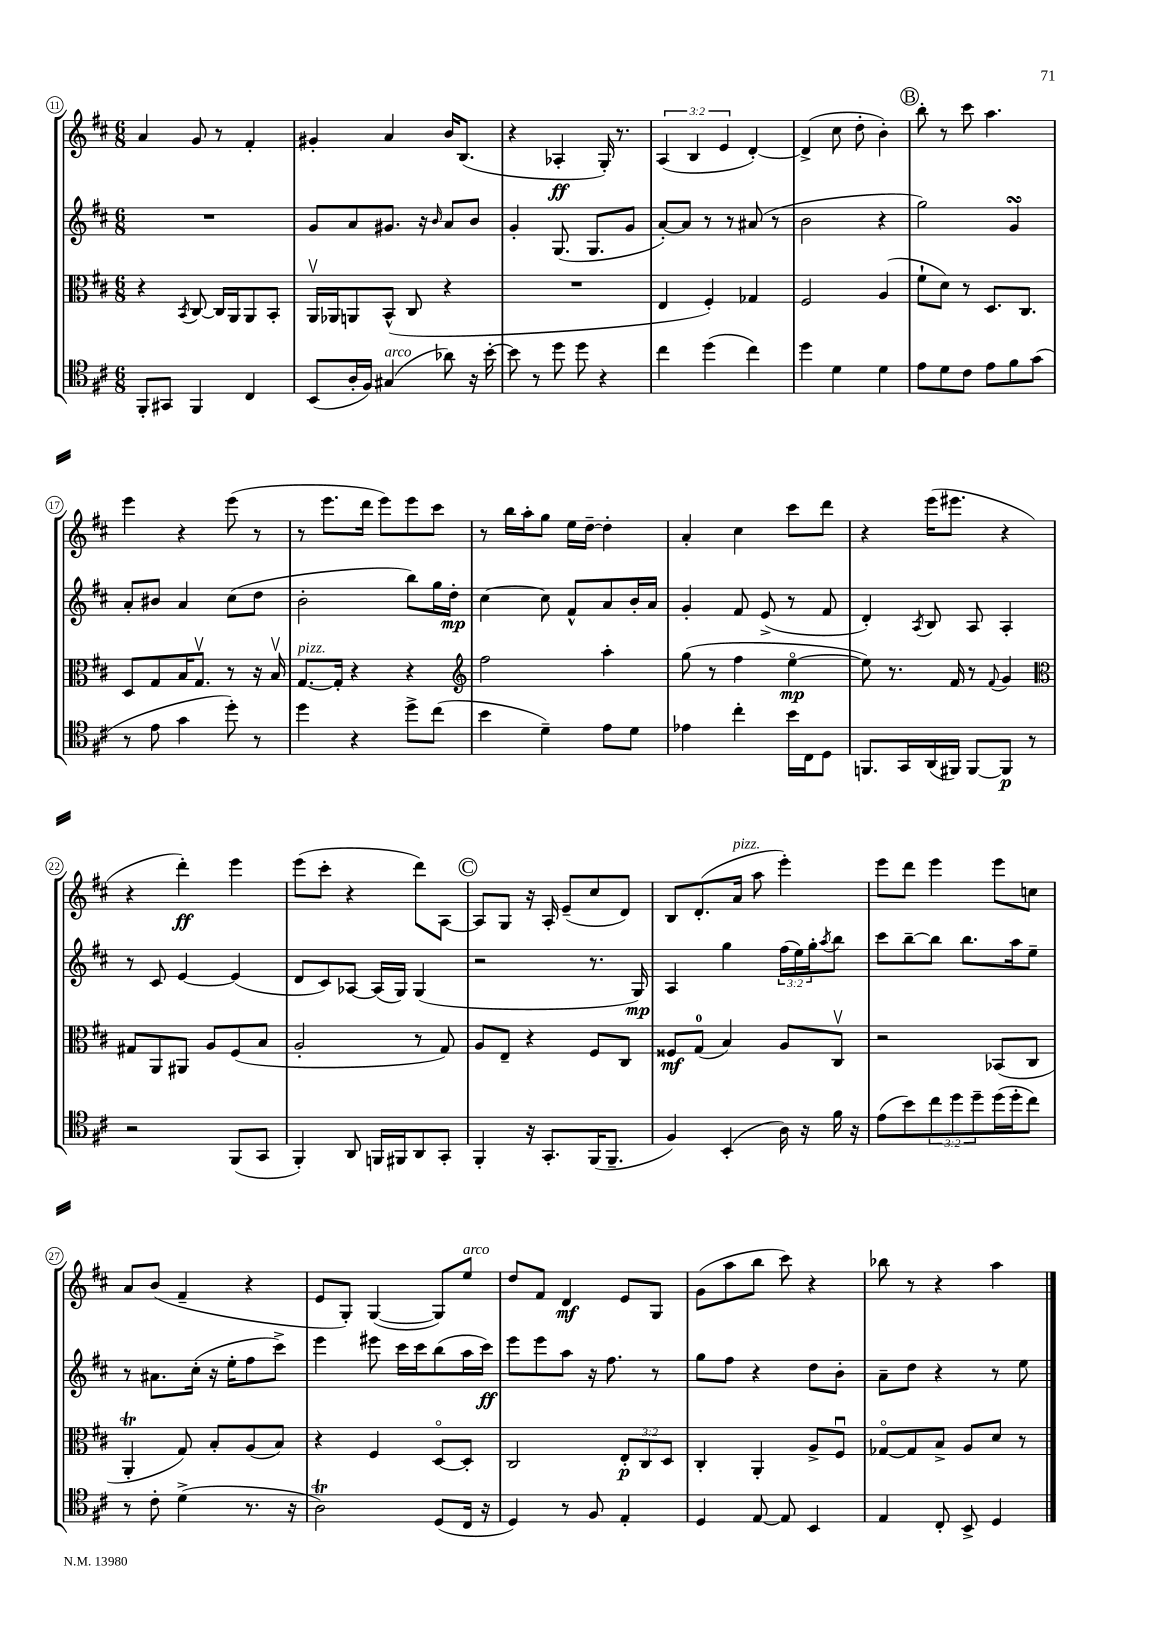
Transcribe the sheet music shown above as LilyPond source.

<<
\new StaffGroup <<
\new Staff = "s0" {
    \clef treble \key d \major \numericTimeSignature \time 6/8 \override Staff.TupletNumber.text = #tuplet-number::calc-fraction-text
    a'4 g'8 r8 fis'4-. |
    gis'4-. a'4 b'16 b8.( |
    r4 aes4-.\ff g16-.) r8. |
    \tuplet 3/2 { a4( b4 e'4 } d'4~-.) |
    d'4->( cis''8 d''8-. b'4-.) |
    \mark \markup { \circle "B" } b''8-. r8 cis'''8 a''4. |
    e'''4 r4 e'''8( r8 |
    r8 e'''8. d'''16 e'''8) e'''8 cis'''8 |
    r8 b''16 a''16-. g''8 e''16 d''16~-- d''4-. |
    a'4-. cis''4 cis'''8 d'''8 |
    r4 e'''16( eis'''8. r4 |
    r4 d'''4-.\ff) e'''4 |
    e'''8( cis'''8-. r4 d'''8) a8~ |
    \mark \markup { \circle "C" } a8 g8 r16 a16-. e'8--( cis''8 d'8) |
    b8 d'8.-.( a'16^\markup { \italic "pizz." } a''8 e'''4-.) |
    e'''8 d'''8 e'''4 e'''8 c''8 |
    a'8 b'8( fis'4-- r4 |
    e'8 g8-.) g4~( g8) e''8^\markup { \italic "arco" } |
    d''8 fis'8 d'4\mf e'8 g8 |
    g'8( a''8 b''8 cis'''8) r4 |
    bes''8 r8 r4 a''4 \bar "|." |
}
\new Staff = "s1" {
    \clef treble \key d \major \numericTimeSignature \time 6/8 \override Staff.TupletNumber.text = #tuplet-number::calc-fraction-text
    R2. |
    g'8 a'8 gis'8. r16 \grace { b'16 } a'8 b'8 |
    g'4-. g8.( g8. g'8 |
    a'8~-.) a'8 r8 r8 ais'8( r8 |
    b'2 r4 |
    \mark \markup { \circle "B" } g''2) g'4\turn |
    a'8-. bis'8 a'4 cis''8( d''8 |
    b'2-. b''8) g''16 d''16-.\mp |
    cis''4~ cis''8 fis'8-^ a'8 b'16-. a'16 |
    g'4-. fis'8 e'8->( r8 fis'8 |
    d'4-.) \acciaccatura { a8 } b8 a8 a4-. |
    r8 cis'8 e'4~ e'4( |
    d'8 cis'8) aes8~ aes16( g16) g4( |
    \mark \markup { \circle "C" } r2 r8. g16\mp) |
    a4 g''4 \tuplet 3/2 { fis''16( e''16) g''16-. } \acciaccatura { a''8 } b''8 |
    cis'''8 b''8~-- b''8 b''8. a''16 e''8-- |
    r8 ais'8. cis''16-.( r16 e''16-. fis''8 cis'''8->) |
    e'''4 eis'''8 cis'''16 cis'''16 b''8( a''16 cis'''16\ff) |
    e'''8 e'''8 a''8 r16 fis''8. r8 |
    g''8 fis''8 r4 d''8 b'8-. |
    a'8-- d''8 r4 r8 e''8 \bar "|." |
}
\new Staff = "s2" {
    \clef alto \key d \major \numericTimeSignature \time 6/8 \override Staff.TupletNumber.text = #tuplet-number::calc-fraction-text
    r4 \acciaccatura { b,8 } cis8~ cis16 a,16 a,8 b,8-. |
    a,16\upbow aes,16 a,8 b,8-^( cis8 r4 |
    R2. |
    e4 fis4-.) ges4 |
    fis2 a4( |
    \mark \markup { \circle "B" } fis'8-! d'8) r8 d8. cis8. |
    d8 g8 b16 g8.\upbow r8 r16 b16\upbow |
    g8.~^\markup { \italic "pizz." } g16-. r4 r4 |
    \clef treble fis''2 a''4-. |
    g''8( r8 fis''4 e''4~\flageolet\mp |
    e''8) r8. fis'16 r8 \appoggiatura { fis'8 } g'4 |
    \clef alto gis8 a,8 ais,8 a8 fis8( b8 |
    a2-. r8 g8) |
    \mark \markup { \circle "C" } a8 e8-- r4 fis8 cis8 |
    fisis8\mf g8-0( b4) a8 cis8\upbow |
    r2 bes,8( cis8 |
    a,4-.\trill g8) b8-. a8( b8) |
    r4 fis4 d8~\flageolet d8-. |
    cis2 \tuplet 3/2 { e8-.\p cis8 d8 } |
    cis4-. a,4-. a8-> fis8\downbow |
    ges8~\flageolet ges8 b8-> a8 d'8 r8 \bar "|." |
}
\new Staff = "s3" {
    \clef tenor \key d \major \numericTimeSignature \time 6/8 \override Staff.TupletNumber.text = #tuplet-number::calc-fraction-text
    fis,8-. gis,8 fis,4 cis4 |
    b,8( a16-. fis16) gis4^\markup { \italic "arco" }( aes'8) r16 b'16~-. |
    b'8 r8 d''8 d''8 r4 |
    cis''4 d''4( cis''4) |
    d''4 d'4 d'4 |
    \mark \markup { \circle "B" } e'8 d'8 cis'8 e'8 fis'8 g'8( |
    r8 e'8 g'4 d''8-.) r8 |
    d''4 r4 d''8-> cis''8( |
    b'4 d'4--) e'8 d'8 |
    ees'4 cis''4-. b'16 cis16 d8 |
    f,8. g,16 a,16( fis,16) fis,8~ fis,8\p r8 |
    r2 fis,8( g,8 |
    fis,4-.) a,8 f,16 fis,16 a,8 g,8-. |
    \mark \markup { \circle "C" } fis,4-. r16 g,8.-. fis,16( fis,8.-- |
    fis4) b,4-.( a16) r16 fis'16 r16 |
    e'8( b'8) \tuplet 3/2 { cis''8 d''8 d''8-- } d''16( d''16-. cis''8) |
    r8 cis'8-. d'4->( r8. r16 |
    a2\trill) d8( cis16 r16 |
    d4) r8 fis8 e4-. |
    d4 e8~ e8 b,4 |
    e4 cis8-. b,8-> d4 \bar "|." |
}
>>
>>
\layout { \context { \Score currentBarNumber = #11 \override BarNumber.stencil = #(make-stencil-circler 0.1 0.3 ly:text-interface::print) } }
